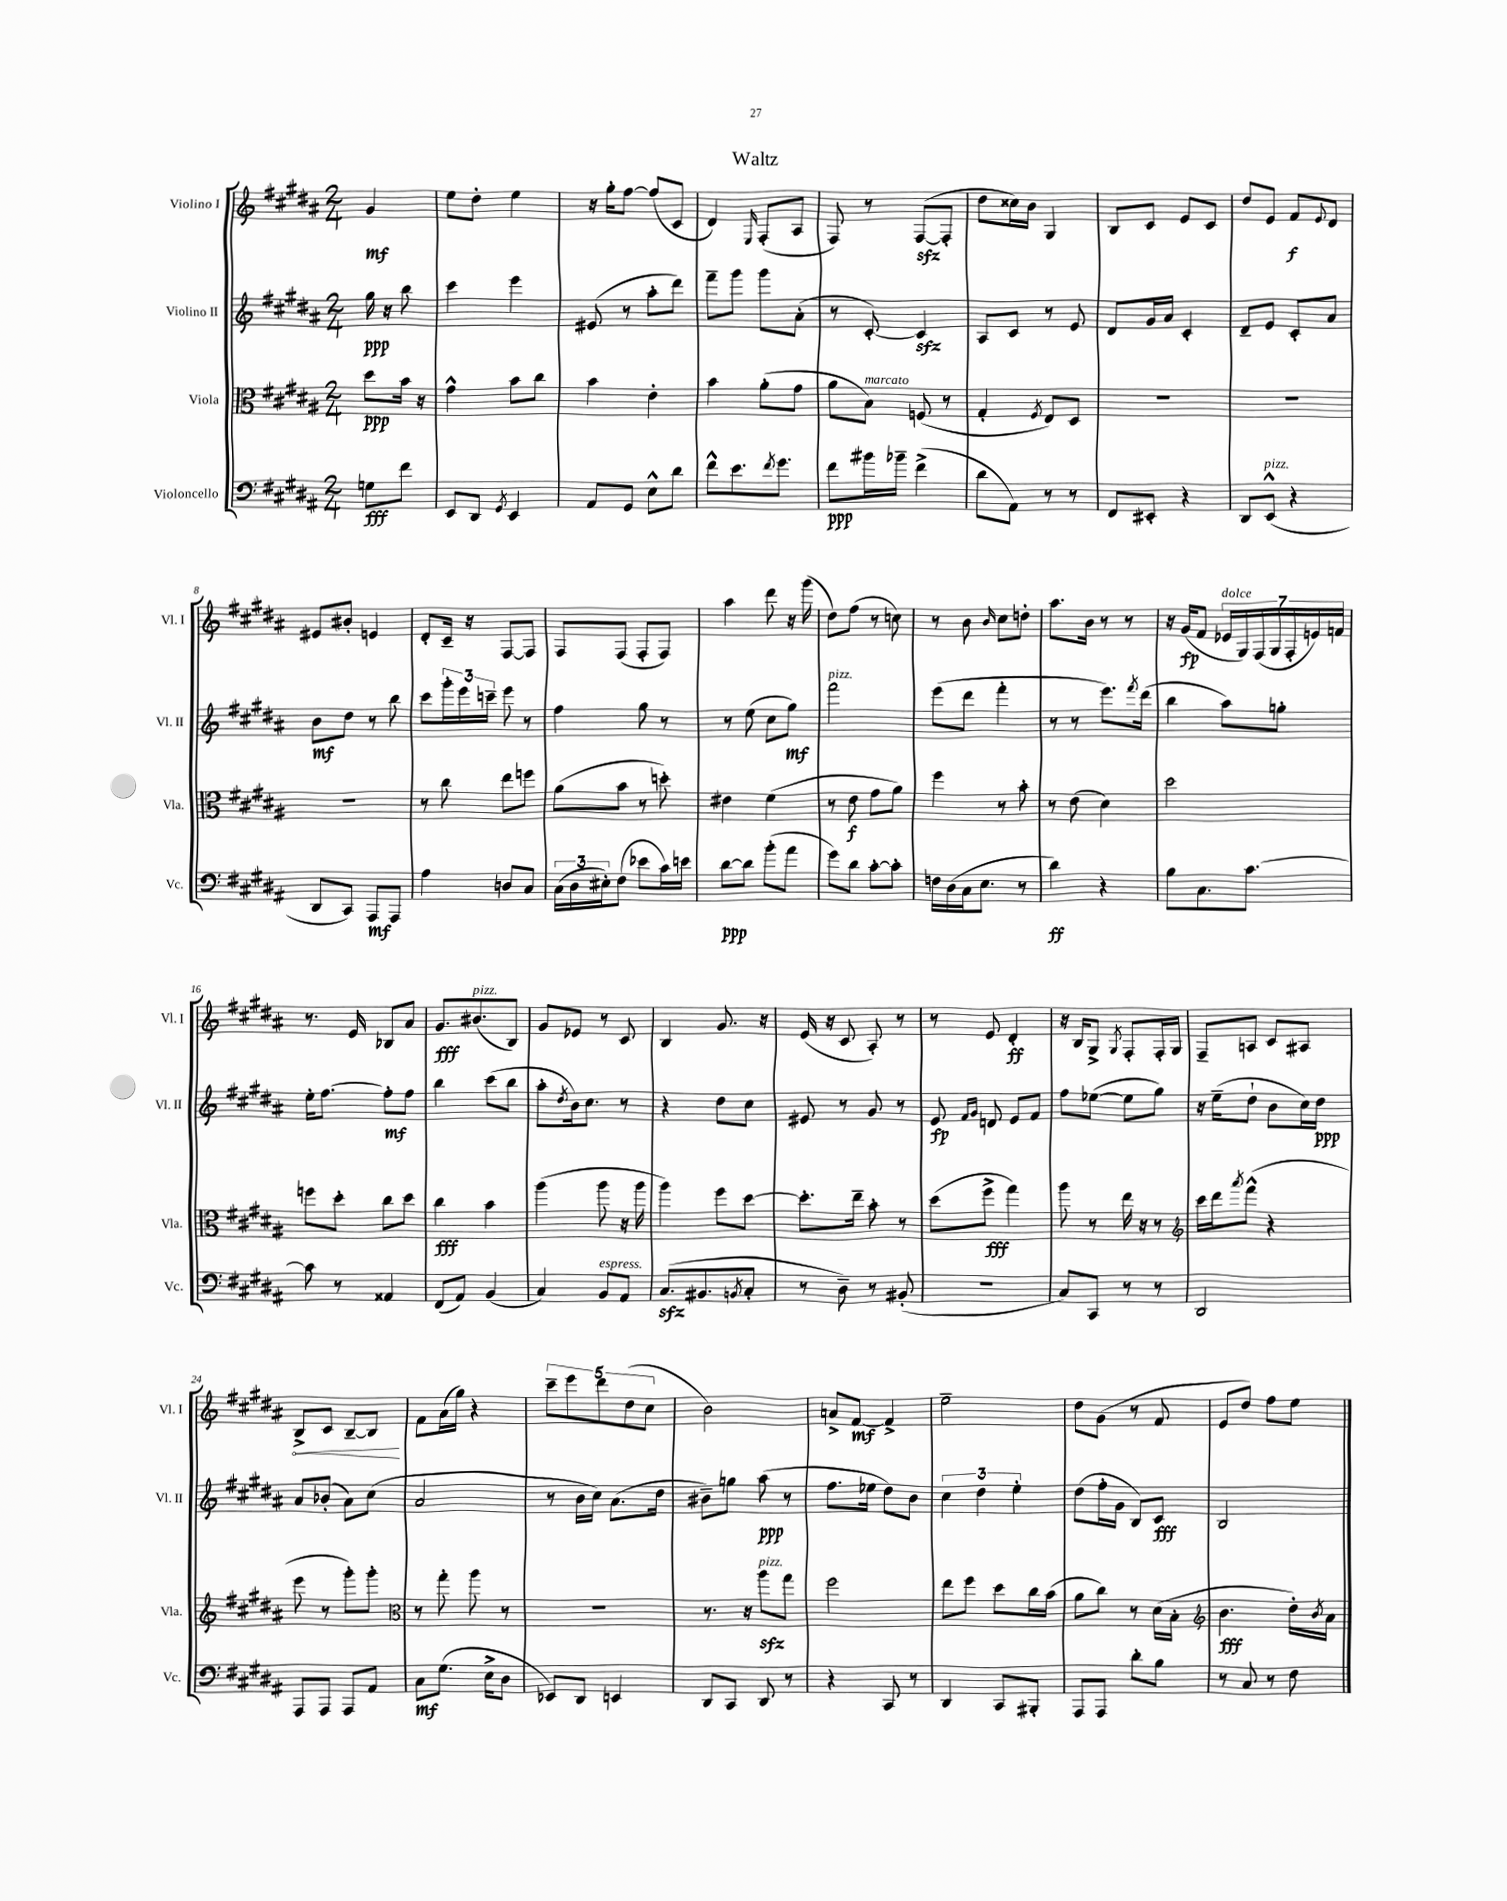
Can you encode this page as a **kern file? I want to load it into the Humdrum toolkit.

**kern	**kern	**kern	**kern
*staff4	*staff3	*staff2	*staff1
*clefF4	*clefC3	*clefG2	*clefG2
*k[f#c#g#d#a#]	*k[f#c#g#d#a#]	*k[f#c#g#d#a#]	*k[f#c#g#d#a#]
*M2/4	*M2/4	*M2/4	*M2/4
8G	8dd#	16gg#	4g#
.	.	16r	.
8f#	16b	8bb	.
.	16r	.	.
=	=	=	=
8EE	4g#^^	4ccc#	8ee
8DD#	.	.	8dd#'
8qGG#	.	.	.
4EE	8b	4eee	4ee
.	8cc#	.	.
=	=	=	=
8AA#	4b	(8e#	16r
.	.	.	16gg#'
8GG#	.	8r	[8ff#
8E^^	4e'	8aa#'	(8ff#]
8d#	.	8ddd#)	8c#
=	=	=	=
8f#^^	4b	8fff#~	4d#)
8.e	.	8ggg#	.
.	.	.	16qqE
.	(8a#'	8ggg#	(8F#'
8qf#	.	.	.
8.g#	.	.	.
.	8g#	(8a#'	8A#
=	=	=	=
8f#	8a#	8r	8F#)
16b#	8B)	[8c#')	8r
16b-~	.	.	.
(4f#^	(8F	4c#]	([8F#
.	8r	.	8F#']
=	=	=	=
8d#	4G#'	8A#	8dd#
8AA#)	.	8c#	16cc##)
.	.	.	16b
.	8qF#	.	.
8r	8E)	8r	4G#
8r	8D#	8e	.
=	=	=	=
8FF#	2r	8d#	8B
8EE#'	.	16g#	8c#
.	.	16a#	.
4r	.	4c#'	8e
.	.	.	8c#
=	=	=	=
8DD#	2r	8d#~	8dd#
(8EE^^	.	8e	8e
4r	.	8c#'	8f#
.	.	.	8qqe
.	.	8a#	8d#
=	=	=	=
8DD#	2r	8b	8e#
8CC#)	.	8dd#	8b#'
8AAA#	.	8r	4e
8AAA#	.	8bb	.
=	=	=	=
4A#	8r	8ccc#	8d#'
.	8cc#	24ggg#'	16c#~
.	.	24eee	.
.	.	.	16r
.	.	24ccc~	.
8D	8ee	8eee	[8F#
8C#	8ff	8r	8F#]
=	=	=	=
(24C#	(8a#	4ff#	8F#
24D#	.	.	.
24E#')	.	.	.
(8F#	8b	.	(8F#
8e-	8r	8gg#	8F#'
16c#)	8dd')	8r	8F#)
16e	.	.	.
=	=	=	=
[8d#	4e#	8r	4aa#
8d#]	.	(8ee	.
(8b'	(4f#	8cc#	8ddd#
8a#	.	8gg#)	16r
.	.	.	(16ggg#
=	=	=	=
8g#)	8r	2fff#	8dd#)
8d#	8e	.	(8ff#
[8c#'	8g#	.	8r
8c#']	8a#)	.	8cc)
=	=	=	=
16F	4ff#	(8eee	8r
(16D#	.	.	.
16C#	.	8ddd#	8b
8.E	.	.	.
.	.	.	16qqb
.	8r	4fff#'	8cc#
8r	8b'	.	8dd'
=	=	=	=
4d#)	8r	8r	8.aa#
.	(8e	8r	.
.	.	.	16b
4r	4d#)	8.eee)	8r
.	.	.	8r
.	.	8qfff#	.
.	.	(16ddd#	.
=	=	=	=
8B	2dd#	4bb	16r
.	.	.	(16g#
8.C#	.	.	8f#
.	.	8aa#)	28e-
.	.	.	28G#)
[8.c#	.	.	.
.	.	.	(28F#
.	.	.	28G#
.	.	8gg'	.
.	.	.	28F#'
.	.	.	28e)
.	.	.	28f
=	=	=	=
8c#]	8ff	16ee'	8.r
.	.	[8.ff#	.
8r	8dd#'	.	.
.	.	.	16e
4AA##	8cc#	8ff#']	8B-
.	8dd#	8ff#	8a#
=	=	=	=
(8FF#	4cc#	4bb	8.g#
8AA#)	.	.	.
.	.	.	(8.b#
(4BB	4b	(8ccc#	.
.	.	8bb	8B)
=	=	=	=
4C#)	(4aa#	8aa#'	8g#
.	.	8qdd#	.
.	.	16b)	8e-
.	.	8.cc#	.
8BB	8aa#	.	8r
8AA#	16r	8r	8c#
.	16aa#	.	.
=	=	=	=
(8.C#	4aa#)	4r	4B
8.BB#	.	.	.
.	8ff#	8dd#	8.g#
8qBB	.	.	.
8C#'	[8dd#	8cc#	.
.	.	.	16r
=	=	=	=
8r	8.dd#']	8e#	(16e
.	.	.	16r
8D#~)	.	8r	8c#
.	16ee~	.	.
8r	8b'	8g#	8A#')
(8BB#'	8r	8r	8r
=	=	=	=
2r	(8dd#	8e	8r
.	.	16qqf#	.
.	.	16qqg#	.
.	8ff#^	8d	8e
.	4gg#)	8e	4d#'
.	.	8f#	.
=	=	=	=
8C#)	8aa#	8ff#	16r
.	.	.	16B
8CC#	8r	([8ee-	8G#^
.	.	.	8qG#
8r	16ee	8ee-]	8F#'
.	16r	.	.
8r	8r	8gg#)	16F#'
.	.	.	16G#
=	=	=	=
*	*clefG2	*	*
2DD#	16ccc#	16r	8F#~
.	16ddd#	(16ee~	.
.	8qaaa#	.	.
.	(8fff#^^	8dd#`	8A
.	4r	8b	8c#
.	.	16cc#)	8A#
.	.	16dd#	.
=	=	=	=
8AAA#	8eee	8a#	8B^
8AAA#	8r	(8b-'	8c#
8AAA#	8ggg#')	8a#)	[8B~
8AA#	8ggg#'	(8cc#	8B]
=	=	=	=
*	*clefC3	*	*
8C#	8r	2a#	8f#
(8.G#	8gg#'	.	(16a#
.	.	.	16gg#)
.	8aa#	.	4r
16E^	.	.	.
8D#	8r	.	.
=	=	=	=
8EE-)	2r	8r	10ccc#~
.	.	.	10eee
8DD#	.	16b	.
.	.	16cc#)	.
.	.	.	10ddd#
4EE	.	(8.a#	.
.	.	.	(10dd#
.	.	.	10cc#
.	.	16dd#	.
=	=	=	=
8DD#	8.r	8b#~)	2b)
8CC#	.	8gg	.
.	16r	.	.
8DD#	8aa#	(8aa#	.
8r	8gg#	8r	.
=	=	=	=
4r	2ff#	8.ff#	8a^
.	.	.	[8f#
.	.	16ee-	.
8CC#	.	8dd#)	4f#^]
8r	.	8b	.
=	=	=	=
4DD#	8ee	6cc#	2ee~
.	8ff#	.	.
.	.	6dd#	.
8CC#	8dd#	.	.
.	.	6ee'	.
8BBB#'	16cc#	.	.
.	(16b	.	.
=	=	=	=
8AAA#	8a#	(8dd#	8dd#
8AAA#	8cc#)	16ff#'	(8g#
.	.	16g#	.
8d#'	8r	8B)	8r
8B	(16d#	8c#	8f#
.	16B'	.	.
=	=	=	=
*	*clefG2	*	*
8r	4.b	2B	8e
8C#	.	.	8dd#)
8r	.	.	8ff#
8F#	16dd#')	.	8ee
.	8qb	.	.
.	16a#	.	.
==	==	==	==
*-	*-	*-	*-
